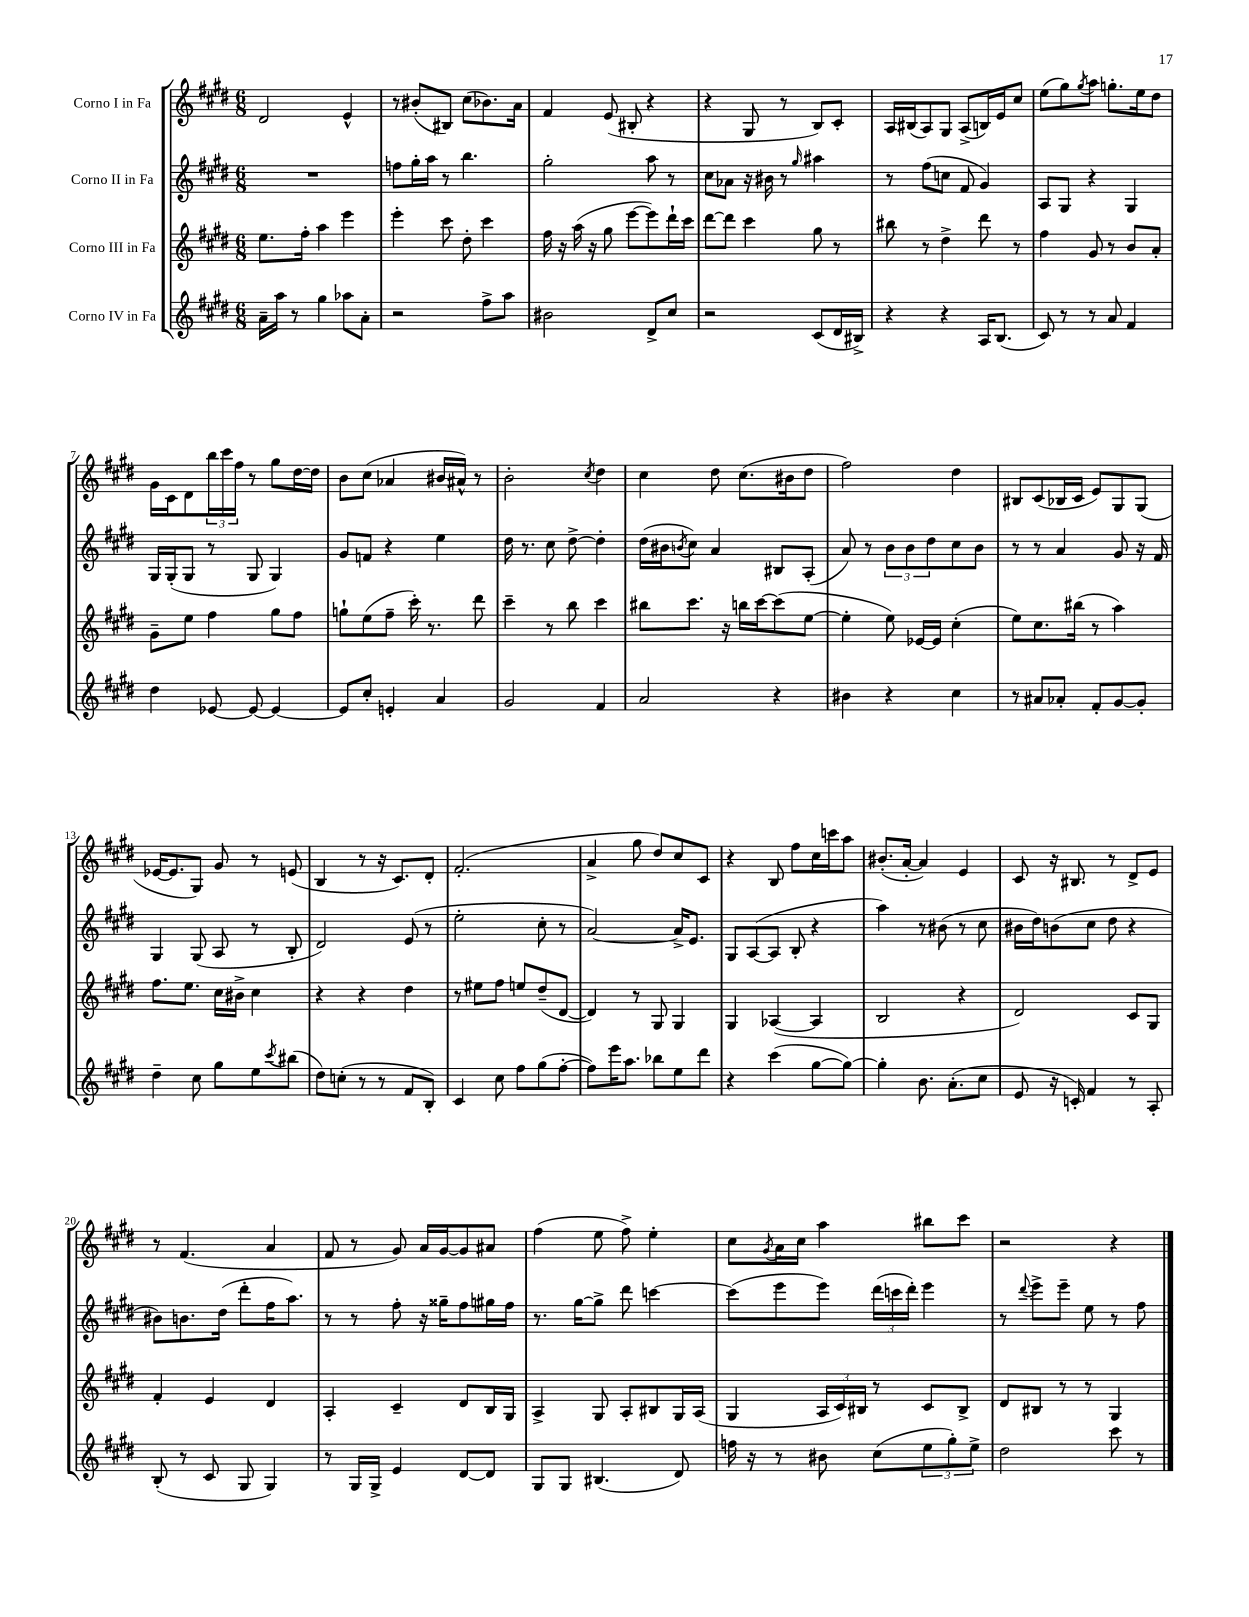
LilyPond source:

<<
\new StaffGroup <<
\new Staff = "s0" \with { instrumentName = "Corno I in Fa" } {
    \clef treble \key e \major \numericTimeSignature \time 6/8
    dis'2 e'4-^ |
    r8 bis'8-.( bis8) cis''8( bes'8.) a'16 |
    fis'4 e'8( bis8-. r4 |
    r4 gis8 r8 b8) cis'8-. |
    a16 bis16( a8) gis8 a8->( b16) e'16 cis''8 |
    e''8( gis''8) \acciaccatura { gis''8 } a''8 g''8.-. e''16 dis''8 |
    gis'16 cis'16 dis'8 \tuplet 3/2 { b''16 cis'''16 fis''16 } r8 gis''8 dis''16~ dis''16 |
    b'8 cis''8( aes'4 bis'16 ais'16-^) r8 |
    b'2-. \acciaccatura { cis''8 } dis''4 |
    cis''4 dis''8 cis''8.( bis'16 dis''8 |
    fis''2) dis''4 |
    bis8 cis'8( bes16 cis'16 e'8) gis8 gis8( |
    ees'16~ ees'8. gis8) gis'8 r8 e'8( |
    b4 r8 r16 cis'8.) dis'8-. |
    fis'2.-.( |
    a'4-> gis''8 dis''8) cis''8 cis'8 |
    r4 b8 fis''8 cis''16 c'''16 a''8 |
    bis'8.-.( a'16~-. a'4) e'4 |
    cis'8 r16 bis8. r8 dis'8-> e'8 |
    r8 fis'4.( a'4 |
    fis'8 r8 gis'8) a'16 gis'16~ gis'8 ais'8 |
    fis''4( e''8 fis''8->) e''4-. |
    cis''8 \acciaccatura { gis'8 } a'16 cis''16 a''4 bis''8 cis'''8 |
    r2 r4 \bar "|." |
}
\new Staff = "s1" \with { instrumentName = "Corno II in Fa" } {
    \clef treble \key e \major \numericTimeSignature \time 6/8
    R2. |
    f''8 gis''16-. a''16 r8 b''4. |
    gis''2-. a''8 r8 |
    cis''8 aes'8 r16 bis'16 r8 \grace { gis''16 } ais''4 |
    r8 fis''8( c''8 fis'8 gis'4) |
    a8 gis8 r4 gis4 |
    gis16 gis16-.( gis8 r8 gis8 gis4) |
    gis'8 f'8 r4 e''4 |
    dis''16 r8. cis''8 dis''8~-> dis''4-. |
    dis''16( bis'16 \acciaccatura { b'8 } cis''8) a'4 bis8 a8-.( |
    a'8) r8 \tuplet 3/2 { b'8 b'8 dis''8 } cis''8 b'8 |
    r8 r8 a'4 gis'8 r16 fis'16 |
    gis4 gis8( a8 r8 b8-. |
    dis'2) e'8( r8 |
    e''2-. cis''8-. r8 |
    a'2~) a'16-> e'8. |
    gis8 a8~( a8 b8-. r4 |
    a''4) r8 bis'8( r8 cis''8 |
    bis'16 dis''16) b'8( cis''8 dis''8 r4 |
    bis'8) b'8. dis''16( dis'''8-. fis''16 a''8.) |
    r8 r8 fis''8-. r16 gisis''16-- fis''8 gis''16 fis''16 |
    r8. gis''16~ gis''8-> dis'''8 c'''4~ |
    c'''8( e'''8 e'''8) \tuplet 3/2 { dis'''16( c'''16 dis'''16-.) } e'''4 |
    r8 \appoggiatura { dis'''8 } e'''8-> e'''8-- e''8 r8 fis''8 \bar "|." |
}
\new Staff = "s2" \with { instrumentName = "Corno III in Fa" } {
    \clef treble \key e \major \numericTimeSignature \time 6/8
    e''8. fis''16-. a''4 e'''4 |
    e'''4-. cis'''8 dis''8-. cis'''4 |
    fis''16 r16 a''16( r16 gis''8 e'''8~ e'''8) dis'''16-! cis'''16 |
    dis'''8~ dis'''8 cis'''4 gis''8 r8 |
    bis''8 r8 dis''4-> dis'''8 r8 |
    fis''4 gis'8 r8 b'8 a'8-. |
    gis'8-- e''8 fis''4 gis''8 fis''8 |
    g''8-! e''8( fis''8-- cis'''16-.) r8. dis'''8 |
    cis'''4-- r8 b''8 cis'''4 |
    bis''8 cis'''8. r16 b''16 cis'''16~ cis'''8( e''8~ |
    e''4-. e''8) ees'16~ ees'16 cis''4-.( |
    e''8) cis''8. bis''16( r8 a''4) |
    fis''8. e''8. cis''16 bis'16-> cis''4 |
    r4 r4 dis''4 |
    r8 eis''8 fis''8 e''8 dis''8--( dis'8~ |
    dis'4) r8 gis8 gis4 |
    gis4 aes4~( aes4 |
    b2 r4 |
    dis'2) cis'8 gis8 |
    fis'4-. e'4 dis'4 |
    a4-. cis'4-- dis'8 b16 gis16 |
    a4-> gis8 a8-. bis8 gis16 a16( |
    gis4 \tuplet 3/2 { a16 cis'16) bis16 } r8 cis'8 bis8-> |
    dis'8 bis8 r8 r8 gis4 \bar "|." |
}
\new Staff = "s3" \with { instrumentName = "Corno IV in Fa" } {
    \clef treble \key e \major \numericTimeSignature \time 6/8
    a'16-- a''16 r8 gis''4 aes''8 a'8-. |
    r2 fis''8-> a''8 |
    bis'2 dis'8-> cis''8 |
    r2 cis'8( dis'16 bis16->) |
    r4 r4 a16 b8.( |
    cis'8) r8 r8 a'8 fis'4 |
    dis''4 ees'8~ ees'8~ ees'4~ |
    ees'8 cis''8-. e'4-. a'4 |
    gis'2 fis'4 |
    a'2 r4 |
    bis'4 r4 cis''4 |
    r8 ais'8 aes'8-. fis'8-. gis'8~ gis'8-. |
    dis''4-- cis''8 gis''8 e''8 \acciaccatura { cis'''8 } bis''8( |
    dis''8) c''8-.( r8 r8 fis'8 b8-.) |
    cis'4 cis''8 fis''8 gis''8( fis''8~-. |
    fis''8) e'''16 a''8. bes''8 e''8 dis'''8 |
    r4 cis'''4( gis''8~ gis''8~) |
    gis''4-. b'8. a'8.-.( cis''8 |
    e'8 r16 c'16-.) fis'4 r8 a8-. |
    b8-.( r8 cis'8 gis8 gis4) |
    r8 gis16 gis16-> e'4 dis'8~ dis'8 |
    gis8 gis8 bis4.( dis'8) |
    f''16 r16 r8 bis'8 cis''8( \tuplet 3/2 { e''8 gis''8-.) e''8-> } |
    dis''2 cis'''8 r8 \bar "|." |
}
>>
>>
